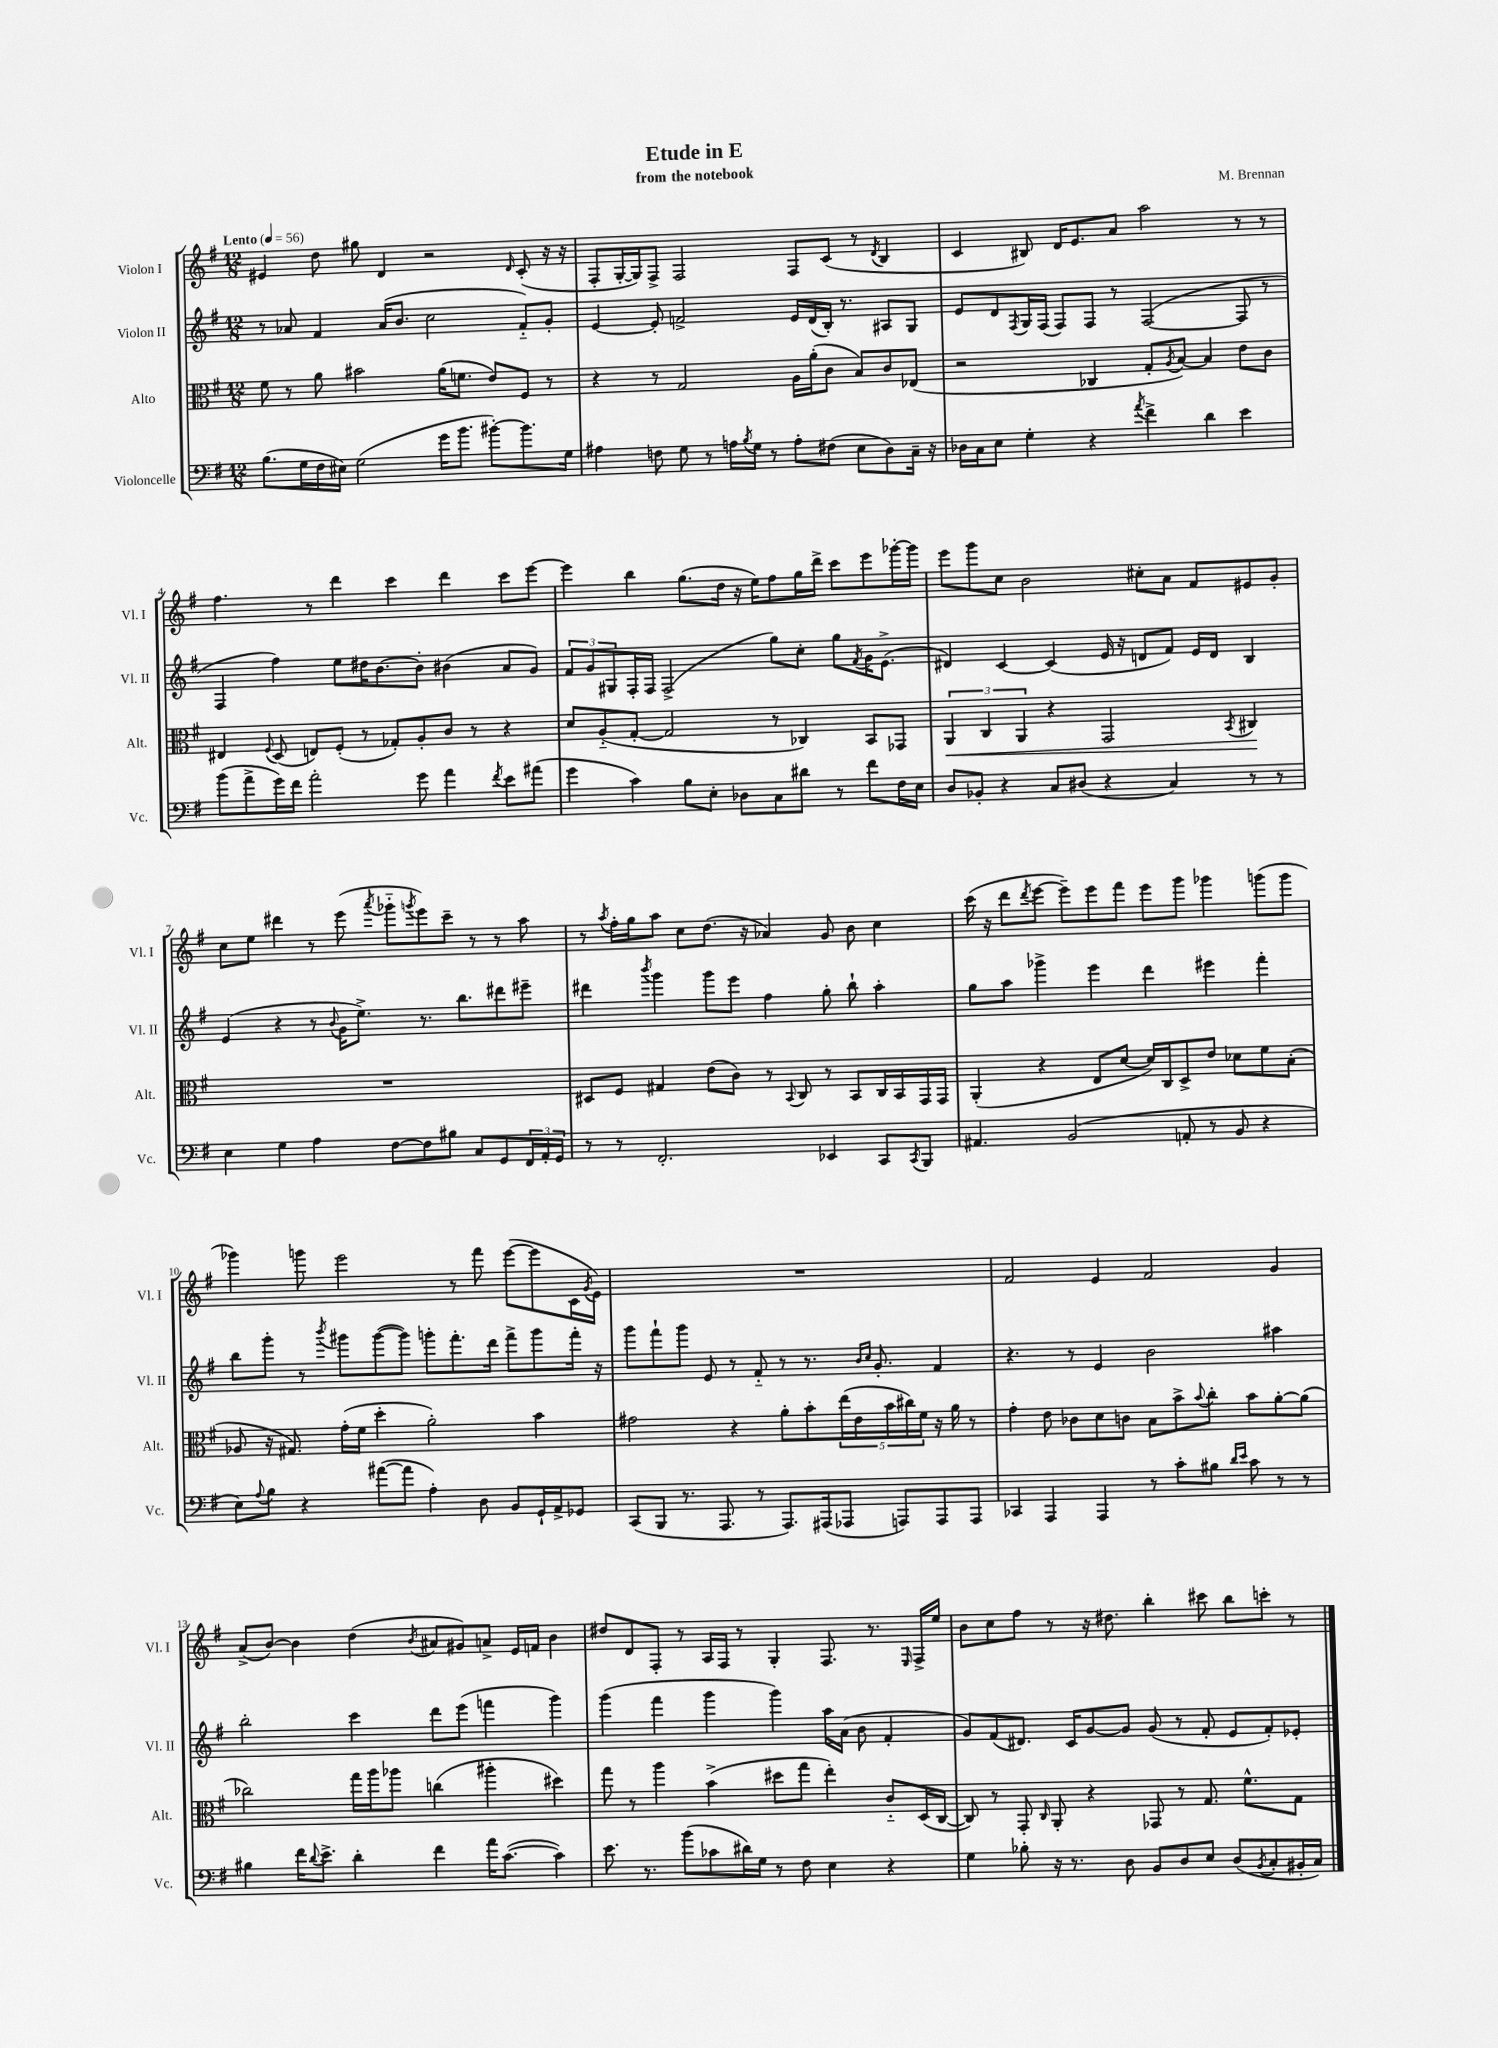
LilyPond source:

\header { title = "Etude in E" composer = "M. Brennan" subtitle = "from the notebook" }
<<
\new StaffGroup <<
\new Staff = "s0" \with { instrumentName = "Violon I" shortInstrumentName = "Vl. I" } {
    \clef treble \key g \major \numericTimeSignature \time 12/8 \tempo "Lento" 4 = 56
    eis'4 d''8 gis''8 d'4 r2 \grace { d'16 } c'8-.( r16 r16 |
    fis8-. g16~-. g16) fis8-> fis2 fis8 c'8( r8 \acciaccatura { d'8 } b4 |
    c'4 bis8) d'16 e'8. a'8 a''2 r8 r8 |
    fis''4. r8 d'''4 c'''4 d'''4 c'''8 e'''8~ |
    e'''4 b''4 g''8.( d''16 r16 e''16) fis''8 g''16 d'''16-> c'''8 e'''8 ges'''16~-. ges'''16 |
    e'''8 g'''8 c''8 b'2 cis''8-. a'8 fis'8 eis'8 g'8-. |
    c''8 e''8 dis'''4 r8 e'''8( \acciaccatura { a'''8 } ges'''8-_ \acciaccatura { g'''8 } e'''8) c'''8-- r8 r8 a''8 |
    r8 \acciaccatura { a''8 } fis''16-. g''16 a''8 c''8 d''8.( r16 aes'4) g'8 b'8 c''4 |
    c'''16( r16 d'''8 \acciaccatura { d'''8 } e'''8~ e'''8--) e'''8 fis'''8 e'''8 g'''8 ges'''4 g'''8( g'''8 |
    ges'''4) g'''8 e'''2 r8 fis'''8 e'''8~( e'''8 c'16 \acciaccatura { g'8 } e'16) |
    R1. |
    fis'2 e'4 fis'2 g'4 |
    a'8->( b'8~) b'4 d''4( \acciaccatura { b'8 } ais'8 gis'8) a'8-> e'16 f'16 b'4 |
    dis''8 d'8 fis8-. r8 a16 fis16 r8 g4-. fis8. r8. \grace { e16 } fis16-> e''16 |
    b'8 c''8 fis''8 r8 r16 dis''8. b''4-. cis'''8 b''8 c'''8-. r8 \bar "|." |
}
\new Staff = "s1" \with { instrumentName = "Violon II" shortInstrumentName = "Vl. II" } {
    \clef treble \key g \major \numericTimeSignature \time 12/8
    r8 aes'8 fis'4 aes'16( b'8. c''2 fis'8-_) g'8-. |
    e'4~ e'8-. f'2-> e'16 d'16( b16-.) r8. ais8 g8 |
    e'8 d'8 \acciaccatura { fis8 } g16 fis16( fis8) fis8 r8 fis2~( fis8 r8 |
    fis4 fis''4) e''8 dis''16 b'8.~ b'8-. bis'4( a'8 g'8) |
    \tuplet 3/2 { fis'8 g'8 gis8 } fis16-. fis16 fis2->( g''8) c''8-. g''8 \acciaccatura { fis'8 } g'16 e'8.->( |
    dis'4) c'4~ c'4( e'16 r16 d'8 fis'8) e'16 d'16 b4 |
    e'4( r4 r8 \appoggiatura { b'8 } g'16 e''8.->) r8. b''8. dis'''8 eis'''8-- |
    dis'''4 \acciaccatura { b'''8 } g'''4 g'''8 e'''8 fis''4 g''8-. b''8-! a''4-. |
    g''8 a''8 ges'''4-> e'''4 d'''4 eis'''4 fis'''4-. |
    b''8 g'''8-. r8 \acciaccatura { b'''8 } gis'''8 gis'''8~( gis'''8) g'''8-. fis'''8.-. d'''16 fis'''8-> g'''8 fis'''16-. r16 |
    g'''8 fis'''8-! g'''8 e'8 r8 fis'8-_ r8 r8. \grace { b'16 c''16 } g'8.-. fis'4 |
    r4. r8 e'4 b'2 ais''4 |
    b''2-. c'''4 d'''8 e'''8( f'''4 g'''4) |
    g'''4( fis'''4 g'''4 g'''4) a''16 a'16( b'8 fis'4-. |
    g'8) fis'8( dis'8.) c'16 g'8~ g'8 g'8( r8 fis'8-. e'8 fis'8-.) ees'8-. \bar "|." |
}
\new Staff = "s2" \with { instrumentName = "Alto" shortInstrumentName = "Alt." } {
    \clef alto \key g \major \numericTimeSignature \time 12/8
    fis'8 r8 a'8 bis'2 a'16( f'8. e'8) fis8 r8 |
    r4 r8 g2 a16 a'16-.( c'8 b8) c'8 ees8( |
    r2 ces4 g8-. \acciaccatura { a8 } b8~) b4 e'8 c'8 |
    eis4 \appoggiatura { fis8 } d8( e8) fis8-.( r8 ges8-.) a8-. c'8 r8 r4 |
    d'8 a8-_( g8~-. g2 r8 ces4) b,8 ges,8 |
    \tuplet 3/2 { a,4\< c4 a,4 } r4 g,2 \acciaccatura { b,8 } cis4\! |
    R1. |
    dis8 fis8 gis4 e'8( c'8) r8 \appoggiatura { b,8 } c8 r8 b,8 c16 b,16 g,16 g,16 |
    a,4-.( r4 e8 d'8~ d'16) c16 d8-> e'8 des'8 fis'8 b8-.( |
    aes8 r16 gis8.) g'16-.( fis'16 d''4-. a'2-.) b'4 |
    gis'2 r4 a'8-. b'8-. \tuplet 5/4 { e''16( e'16 b'16 cis''16) fis'16 } r16 a'16 r8 |
    g'4-. e'8 ces'8 d'8 c'8 b8 b'8-> \appoggiatura { b'8 } c''8-. b'8 a'8~-. a'8( |
    ces''2) g''16 a''16 aes''8 c''4( ais''4-. dis''4) |
    g''8 r8 a''4 b'4->( dis''8 g''8 e''4-.) c'8-_ d16( c16~ |
    c8) r8 g,8-. \grace { c16 } a,8-. r4 ges,8 r8 g8. fis'8.-^ g8 \bar "|." |
}
\new Staff = "s3" \with { instrumentName = "Violoncelle" shortInstrumentName = "Vc." } {
    \clef bass \key g \major \numericTimeSignature \time 12/8
    b8.( g16 fis16 eis16) g2( g'16 b'8. bis'8~-.) bis'8. g16 |
    ais4 f8 g8 r8 a16 \acciaccatura { b8 } g16 r8 a8-. fis8( e8 d8) c16-- r16 |
    des16 c16 e8 g4-. r4 \acciaccatura { a'8 } fis'4-> d'4 e'4 |
    b'8( a'8-> g'16) fis'16 a'2-. g'8 a'4 \acciaccatura { fis'8 } e'8 ais'8( |
    g'4 c'4) b8 e8-. des8 c8 dis'8 r8 fis'8 fis16 e16 |
    d8 bes,8-. r4 c8 dis8( r4 c4) r8 r8 |
    e4 g4 a4 fis8~ fis8 bis8 c8 g,8 \tuplet 3/2 { fis,16 a,16-. g,16 } |
    r8 r8 fis,2.-. ees,4 c,8 \acciaccatura { c,8 } b,,8 |
    ais,4. b,2( a,8-. r8 b,8 r4 |
    e8) \appoggiatura { a8 } b8 r4 ais'8~( ais'8 a4-.) d8 b,8 g,16-! a,16-> ges,8 |
    c,8( b,,8 r8. a,,8. r8 a,,8.) ais,,16( aes,,8 a,,8) a,,8 a,,8 |
    ces,4 a,,4 a,,4 r8 c'8-. bis8 \grace { d'16 e'16 } c'8 r8 r8 |
    bis4 fis'16 \appoggiatura { d'8 } e'8.-> d'4-. fis'4 a'16 c'8.~( c'4) |
    e'8. r8. b'8( ces'8 dis'16) g16 r8 fis8 e4 r4 |
    g4 bes8-. r16 r8. d8 b,8 d8 e8 d8( \acciaccatura { b,8 } c8-. bis,16-. c16) \bar "|." |
}
>>
>>
